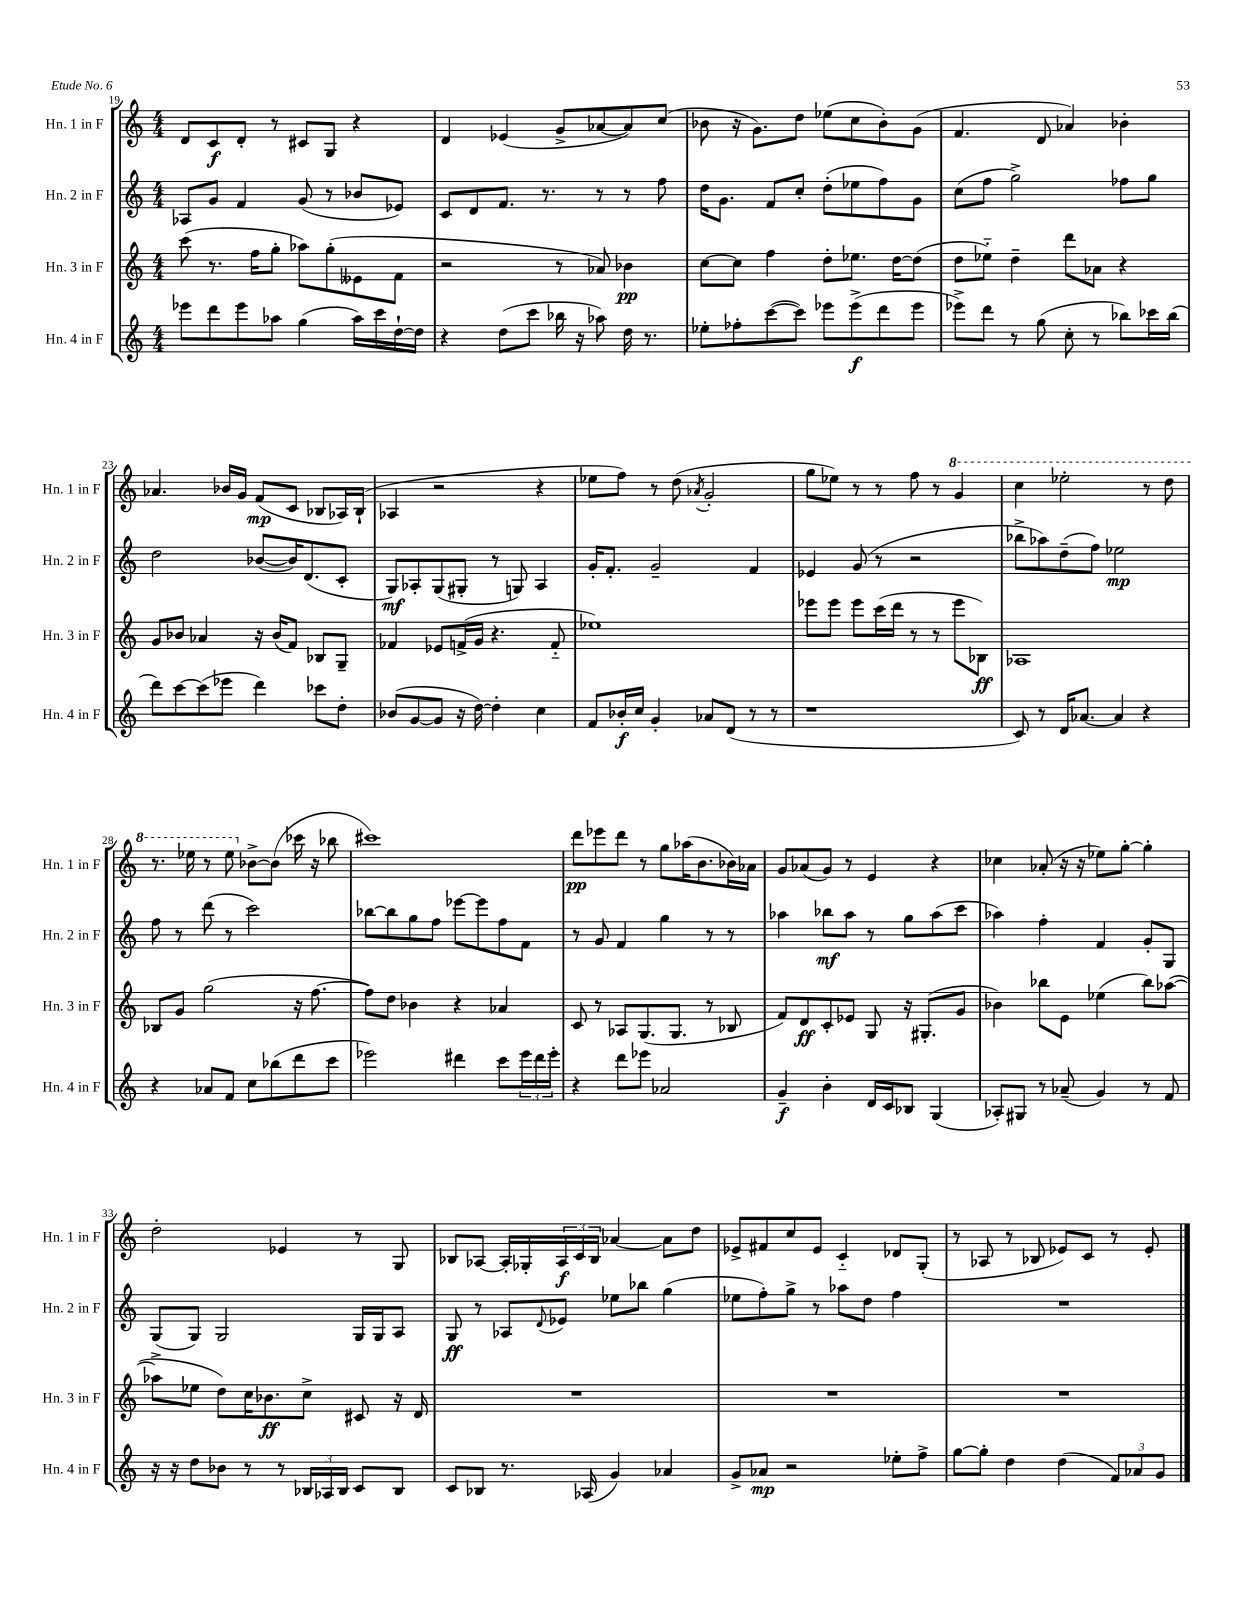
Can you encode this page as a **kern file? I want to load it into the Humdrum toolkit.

**kern	**dynam	**kern	**dynam	**kern	**dynam	**kern	**dynam
*part4	*part4	*part3	*part3	*part2	*part2	*part1	*part1
*staff4	*staff4	*staff3	*staff3	*staff2	*staff2	*staff1	*staff1
*I"Hn. 4 in F	*	*I"Hn. 3 in F	*	*I"Hn. 2 in F	*	*I"Hn. 1 in F	*
*I'Hn. 4 in F	*	*I'Hn. 3 in F	*	*I'Hn. 2 in F	*	*I'Hn. 1 in F	*
*clefG2	*	*clefG2	*	*clefG2	*	*clefG2	*
*k[]	*	*k[]	*	*k[]	*	*k[]	*
*M4/4	*	*M4/4	*	*M4/4	*	*M4/4	*
=19	=19	=19	=19	=19	=19	=19	=19
8eee-X\L	.	(8ccc\	.	8A-X/L	.	8d/L	.
8ddd\	.	8.r	.	8g/J	.	8c/	f
8eee-\	.	.	.	4f/	.	8d'/J	.
.	.	16ff\KL	.	.	.	.	.
8aa-X\J	.	8gg'\J	.	.	.	8r	.
(4gg\	.	8aa-X\L)	.	(8g/	.	8c#X/L	.
.	.	(8gg'\	.	8r	.	8G/J	.
16aa-\LL)	.	8e--X\	.	8b-X/L	.	4r	.
16ccc\	.	.	.	.	.	.	.
[16dd`\	.	8f\J	.	8e-X/J)	.	.	.
16dd\JJ]	.	.	.	.	.	.	.
=20	=20	=20	=20	=20	=20	=20	=20
4r	.	2r	.	8c/L	.	4d/	.
.	.	.	.	8d/	.	.	.
(8dd\L	.	.	.	8.f/J	.	(4e-X/	.
8ccc\J	.	.	.	.	.	.	.
.	.	.	.	8.r	.	.	.
16bb-X\	.	8r	.	.	.	8g^/L	.
16r	.	.	.	.	.	.	.
8aa-X\)	.	8a-X/)	.	8r	.	[8a-X/	.
16dd\	.	4b-X\	pp	8r	.	8a-/])	.
8.r	.	.	.	.	.	.	.
.	.	.	.	8ff\	.	(8cc/J	.
=21	=21	=21	=21	=21	=21	=21	=21
8ee-X'\L	.	[8cc\L	.	16dd\KL	.	8b-X\	.
.	.	.	.	8.g\J	.	.	.
8ff-X'\	.	8cc\J]	.	.	.	16r	.
.	.	.	.	.	.	8.g\L)	.
([8ccc\	.	4ff\	.	8f/L	.	.	.
8ccc\J])	.	.	.	8cc'/J	.	8dd\J	.
8eee-X\L	.	8dd'\L	.	(8dd'\L	.	(8ee-X\L	.
(8eee-^\	f	8.ee-X\J	.	8ee-X\	.	8cc\	.
8ddd\	.	.	.	8ff\)	.	8b-'\)	.
.	.	[16dd\KL	.	.	.	.	.
8eee-\J	.	(8dd\J]	.	8g\J	.	(8g\J	.
=22	=22	=22	=22	=22	=22	=22	=22
8eee-X^\L)	.	8dd\L	.	(8cc\L	.	4.f/	.
8ddd\J	.	8ee-X\J)	.	8ff\J	.	.	.
8r	.	4dd~\	.	2gg^\)	.	.	.
(8gg\	.	.	.	.	.	8d/	.
8cc'\	.	8ddd\L	.	.	.	4a-X/)	.
8r	.	8a-X\J	.	.	.	.	.
8bb-X\L)	.	4r	.	8ff-X\L	.	4b-X'\	.
16ccc-X\L	.	.	.	8gg\J	.	.	.
(16bb-\JJ	.	.	.	.	.	.	.
!!LO:LB:g=z
=23	=23	=23	=23	=23	=23	=23	=23
8ddd\L)	.	8g/L	.	2dd\	.	4.a-X/	.
[8ccc\	.	8b-X/J	.	.	.	.	.
(8ccc\]	.	4a-X/	.	.	.	.	.
8eee-X\J	.	.	.	.	.	16b-X/LL	.
.	.	.	.	.	.	16g/JJ	.
4ddd\)	.	16r	.	([8b-X/L	.	(8f/L	mp
.	.	(16b-/KL	.	.	.	.	.
.	.	8f/J)	.	16b-/K])	.	8c/J	.
.	.	.	.	(8.d/	.	.	.
8ccc-X\L	.	8B-X/L	.	.	.	8B-X/L	.
8dd'\J	.	8G~/J	.	8c'/J	.	16A-X/L)	.
.	.	.	.	.	.	(16B-`/JJ	.
=24	=24	=24	=24	=24	=24	=24	=24
(8b-X/L	.	4f-X/	.	8G/L)	mf	4A-X/	.
[8g/	.	.	.	8A-X'/	.	.	.
8g/J]	.	8e-X/L	.	(8G/	.	2r	.
16r	.	(16fn^/L	.	8G#X'/J	.	.	.
[16dd\)	.	16g/JJ	.	.	.	.	.
4dd'\]	.	4.r	.	8r	.	.	.
.	.	.	.	8Gn/)	.	.	.
4cc\	.	.	.	4A-/	.	4r	.
.	.	8f/	.	.	.	.	.
=25	=25	=25	=25	=25	=25	=25	=25
8f/L	.	1ee-X)	.	16g'/KL	.	8ee-X\L	.
.	.	.	.	8.f'/J	.	.	.
16b-X'/L	f	.	.	.	.	8ff\J)	.
16cc/JJ	.	.	.	.	.	.	.
4g'/	.	.	.	2g~/	.	8r	.
.	.	.	.	.	.	(8dd\	.
.	.	.	.	.	.	8qa-X/	.
8a-X/L	.	.	.	.	.	2g'/	.
(8d/J	.	.	.	.	.	.	.
8r	.	.	.	4f/	.	.	.
8r	.	.	.	.	.	.	.
=26	=26	=26	=26	=26	=26	=26	=26
1r	.	8eee-X\L	.	4e-X/	.	8gg\L	.
.	.	8eee-\J	.	.	.	8ee-X\J)	.
.	.	8eee-\L	.	(8g/	.	8r	.
.	.	(16ccc\L	.	8r	.	8r	.
.	.	16ddd\JJ	.	.	.	.	.
.	.	8r	.	2r	.	8ff\	.
.	.	8r	.	.	.	8r	.
*	*	*	*	*	*	*8va	*
.	.	8eee-\L	.	.	.	4gg/	.
.	.	8B-X\J)	ff	.	.	.	.
=27	=27	=27	=27	=27	=27	=27	=27
8c/)	.	1A-X	.	8bb-X^\L	.	4ccc\	.
8r	.	.	.	8aa-X\)	.	.	.
16d/KL	.	.	.	(8dd~\	.	2eee-X'\	.
[8.a-X/J	.	.	.	.	.	.	.
.	.	.	.	8ff\J)	.	.	.
4a-/]	.	.	.	2ee-X\	mp	.	.
4r	.	.	.	.	.	8r	.
.	.	.	.	.	.	8ddd\	.
!!LO:LB:g=z
=28	=28	=28	=28	=28	=28	=28	=28
4r	.	8B-X/L	.	8ff\	.	8.r	.
.	.	8g/J	.	8r	.	.	.
.	.	.	.	.	.	16eee-X\	.
8a-X/L	.	(2gg\	.	(8ddd\	.	8r	.
8f/J	.	.	.	8r	.	8eee-\	.
*	*	*	*	*	*	*X8va	*
8cc\L	.	.	.	2ccc\)	.	[8b-X^\L	.
(8bb-X\	.	.	.	.	.	(8b-\J]	.
8ddd\	.	16r	.	.	.	16ccc-X\	.
.	.	[8.ff\	.	.	.	16r	.
8ccc\J	.	.	.	.	.	8bb-X\	.
=29	=29	=29	=29	=29	=29	=29	=29
2eee-X\)	.	8ff\L])	.	[8bb-X\L	.	1ccc#X)	.
.	.	8dd\J	.	8bb-\]	.	.	.
.	.	4b-X\	.	8gg\	.	.	.
.	.	.	.	8ff\J	.	.	.
4ddd#X\	.	4r	.	[8eee-X\L	.	.	.
.	.	.	.	8eee-\]	.	.	.
8ccc\L	.	4a-X/	.	8ff\	.	.	.
24eee-\L	.	.	.	8f\J	.	.	.
24ddd#\	.	.	.	.	.	.	.
24eee-'\JJ	.	.	.	.	.	.	.
=30	=30	=30	=30	=30	=30	=30	=30
4r	.	8c/	.	8r	.	8ddd\L	pp
.	.	8r	.	8g/	.	8eee-X\	.
8ddd\L	.	8A-X/L	.	4f/	.	8ddd\J	.
8eee-X\J	.	(8.G/	.	.	.	8r	.
2a-X/	.	.	.	4gg\	.	8gg\L	.
.	.	8.G/J	.	.	.	.	.
.	.	.	.	.	.	(16aa-X\K	.
.	.	.	.	.	.	8.b\	.
.	.	8r	.	8r	.	.	.
.	.	8B-X/	.	8r	.	16b-X\L)	.
.	.	.	.	.	.	16a-X\JJ	.
=31	=31	=31	=31	=31	=31	=31	=31
4g~/	f	8f/L)	.	4aa-X\	.	8g/L	.
.	.	8d/	ff	.	.	(8a-X/	.
4b'\	.	8c'/	.	8bb-X\L	mf	8g/J)	.
.	.	8e-X/J	.	8aa-\J	.	8r	.
16d/LL	.	8G/	.	8r	.	4e/	.
16c/J	.	.	.	.	.	.	.
8B-X/J	.	16r	.	8gg\L	.	.	.
.	.	(8.G#X'/L	.	.	.	.	.
(4G/	.	.	.	(8aa-\	.	4r	.
.	.	8g/J	.	8ccc\J	.	.	.
=32	=32	=32	=32	=32	=32	=32	=32
8A-X'/L)	.	4b-X\)	.	4aa-X\)	.	4cc-X\	.
8G#X/J	.	.	.	.	.	.	.
8r	.	8bb-X\L	.	4ff'\	.	(8a-X'/	.
(8a-X~/	.	8e\J	.	.	.	16r	.
.	.	.	.	.	.	16r	.
4g/)	.	(4ee-X\	.	4f/	.	8ee-X\L)	.
.	.	.	.	.	.	[8gg'\J	.
8r	.	8bb-\L)	.	8g'/L	.	4gg'\]	.
8f/	.	([8aa-X\J	.	8G/J	.	.	.
!!LO:LB:g=z
=33	=33	=33	=33	=33	=33	=33	=33
16r	.	8aa-X^\L]	.	(8G/L	.	2dd'\	.
16r	.	.	.	.	.	.	.
8dd\L	.	8ee-X\J	.	8G/J)	.	.	.
8b-X\J	.	8dd\L)	.	2G/	.	.	.
8r	.	16cc\K	.	.	.	.	.
.	.	8.b-X\	ff	.	.	.	.
8r	.	.	.	.	.	4e-X/	.
24B-X/LL	.	8cc^\J	.	.	.	.	.
24A-X/	.	.	.	.	.	.	.
24B-/JJ	.	.	.	.	.	.	.
8c/L	.	8c#X/	.	16G/LL	.	8r	.
.	.	.	.	16G/J	.	.	.
8B-/J	.	16r	.	8A/J	.	8G/	.
.	.	16d/	.	.	.	.	.
=34	=34	=34	=34	=34	=34	=34	=34
8c/L	.	1r	.	8G/	ff	8B-X/L	.
8B-X/J	.	.	.	8r	.	[8A-X/J	.
8.r	.	.	.	8A-X/L	.	16A-'/LL]	.
.	.	.	.	.	.	16G-X'/	.
.	.	.	.	8qqd/	.	.	.
.	.	.	.	8e-X/J	.	24A-/	f
.	.	.	.	.	.	24c/	.
(16A-X/	.	.	.	.	.	.	.
.	.	.	.	.	.	24B-/JJ	.
4g/)	.	.	.	8ee-X\L	.	[4a-X/	.
.	.	.	.	8bb-X\J	.	.	.
4a-X/	.	.	.	(4gg\	.	8a-\L]	.
.	.	.	.	.	.	8dd\J	.
=35	=35	=35	=35	=35	=35	=35	=35
8g^/L	.	1r	.	8ee-X\L	.	8e-X^/L	.
8a-X/J	mp	.	.	8ff'\)	.	8f#X/	.
2r	.	.	.	8gg^\J	.	8cc/	.
.	.	.	.	8r	.	8e-/J	.
.	.	.	.	8aa-X\L	.	4c/	.
.	.	.	.	8dd\J	.	.	.
8ee-X'\L	.	.	.	4ff\	.	8d-X/L	.
8ff^\J	.	.	.	.	.	(8G'/J	.
=36	=36	=36	=36	=36	=36	=36	=36
[8gg\L	.	1r	.	1r	.	8r	.
8gg'\J]	.	.	.	.	.	8A-X/	.
4dd\	.	.	.	.	.	8r	.
.	.	.	.	.	.	8B-X/	.
(4dd\	.	.	.	.	.	8e-X/L)	.
.	.	.	.	.	.	8c/J	.
12f/L)	.	.	.	.	.	8r	.
12a-X/	.	.	.	.	.	.	.
.	.	.	.	.	.	8e-'/	.
12g/J	.	.	.	.	.	.	.
==	==	==	==	==	==	==	==
*-	*-	*-	*-	*-	*-	*-	*-
